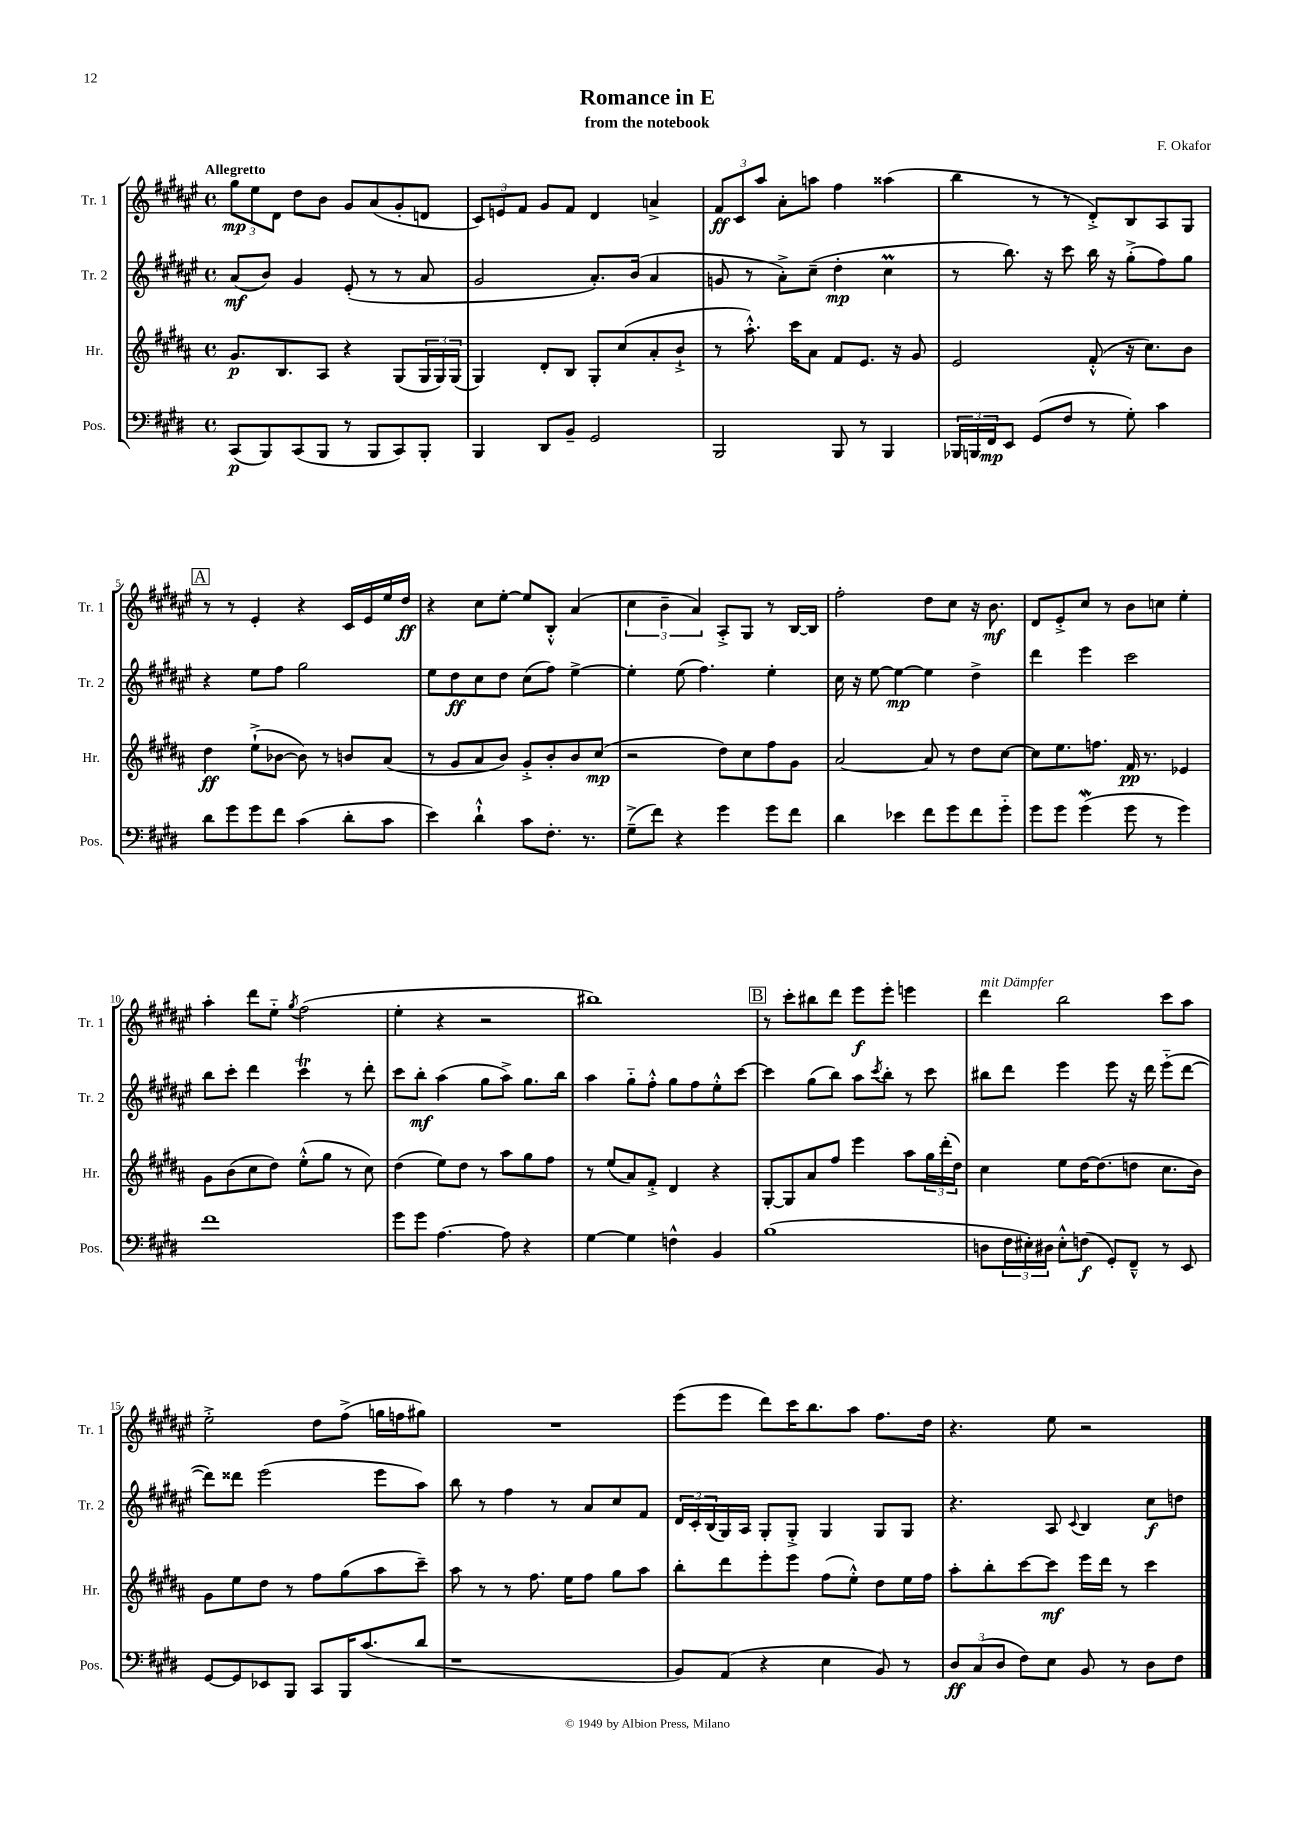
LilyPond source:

\header { title = "Romance in E" composer = "F. Okafor" subtitle = "from the notebook" }
<<
\new StaffGroup <<
\new Staff = "s0" \with { instrumentName = "Tr. 1" shortInstrumentName = "Tr. 1" } {
    \clef treble \key fis \major \defaultTimeSignature \time 4/4 \tempo "Allegretto"
    \tuplet 3/2 { gis''8\mp eis''8 dis'8 } dis''8 b'8 gis'8 ais'8( gis'8-. d'8 |
    \tuplet 3/2 { cis'8) e'8 fis'8 } gis'8 fis'8 dis'4 a'4-> |
    \tuplet 3/2 { fis'8\ff cis'8 ais''8 } ais'8-. a''8 fis''4 aisis''4( |
    b''4 r8 r8 dis'8-.->) b8 ais8 gis8 |
    \mark \markup { \box "A" } r8 r8 eis'4-. r4 cis'16 eis'16 eis''16 dis''16\ff |
    r4 cis''8 eis''8~-. eis''8 b8-.-^ ais'4( |
    \tuplet 3/2 { cis''4 b'4-- ais'4) } ais8-.-> gis8 r8 b16~ b16 |
    fis''2-. dis''8 cis''8 r16 b'8.\mf |
    dis'8 eis'8-.-> cis''8 r8 b'8 c''8 eis''4-. |
    ais''4-. dis'''8 eis''8-_ \acciaccatura { gis''8 } fis''2( |
    eis''4-. r4 r2 |
    bis''1) |
    \mark \markup { \box "B" } r8 cis'''8-. bis''8 dis'''8 eis'''8\f eis'''8-. e'''4 |
    dis'''4^\markup { \italic "mit Dämpfer" } b''2 cis'''8 ais''8 |
    eis''2-.-> dis''8 fis''8->( g''16 f''16 gis''8) |
    R1 |
    eis'''8( eis'''8 dis'''8) cis'''16 b''8. ais''8 fis''8. dis''16 |
    r4. eis''8 r2 \bar "|." |
}
\new Staff = "s1" \with { instrumentName = "Tr. 2" shortInstrumentName = "Tr. 2" } {
    \clef treble \key fis \major \defaultTimeSignature \time 4/4
    ais'8\mf( b'8) gis'4 eis'8-.( r8 r8 ais'8 |
    gis'2 ais'8.-.) b'16( ais'4 |
    g'8 r8 ais'8-.->) cis''8--( dis''4-.\mp cis''4\prall |
    r8 b''8.) r16 cis'''8 b''16 r16 gis''8-.->( fis''8) gis''8 |
    \mark \markup { \box "A" } r4 eis''8 fis''8 gis''2 |
    eis''8 dis''8\ff cis''8 dis''8 cis''8( fis''8) eis''4~-> |
    eis''4-. eis''8( fis''4.) eis''4-. |
    cis''16 r16 eis''8~ eis''4~\mp eis''4 dis''4-> |
    dis'''4 eis'''4 cis'''2 |
    b''8 cis'''8-. dis'''4 cis'''4\trill r8 dis'''8-. |
    cis'''8 b''8-.\mf ais''4( gis''8 ais''8->) gis''8. b''16 |
    ais''4 gis''8-_ fis''8-.-^ gis''8 fis''8 eis''8-.-^ cis'''8~ |
    \mark \markup { \box "B" } cis'''4 gis''8( b''8) ais''8 \acciaccatura { cis'''8 } b''8-. r8 cis'''8 |
    bis''8 dis'''8 eis'''4 eis'''8 r16 dis'''16 eis'''8-_( dis'''8~ |
    dis'''8) disis'''8 eis'''2( eis'''8 ais''8) |
    b''8 r8 fis''4 r8 ais'8 cis''8 fis'8 |
    \tuplet 3/2 { dis'16 cis'16-. b16( } gis16) ais16 gis8-. gis8-.-> gis4 gis8 gis8 |
    r4. ais8 \appoggiatura { cis'8 } b4 cis''8\f d''8 \bar "|." |
}
\new Staff = "s2" \with { instrumentName = "Hr." shortInstrumentName = "Hr." } {
    \clef treble \key b \major \defaultTimeSignature \time 4/4
    gis'8.\p b8. ais8 r4 gis8( \tuplet 3/2 { gis16 gis16) gis16( } |
    gis4) dis'8-. b8 gis8-. cis''8( ais'8-. b'8-!-> |
    r8 ais''8.-.-^) cis'''16 ais'8 fis'8 e'8. r16 gis'8 |
    e'2 fis'8-.-^( r16 cis''8.) b'8 |
    \mark \markup { \box "A" } dis''4\ff e''8-!->( bes'8~ bes'8) r8 b'8 ais'8( |
    r8 gis'8 ais'8 b'8) gis'8-.-> b'8-. b'8 cis''8\mp( |
    r2 dis''8) cis''8 fis''8 gis'8 |
    ais'2~ ais'8 r8 dis''8 cis''8~ |
    cis''8 e''8. f''8. fis'16\pp r8. ees'4 |
    gis'8 b'8( cis''8 dis''8) e''8-.-^( gis''8 r8 cis''8) |
    dis''4( e''8) dis''8 r8 ais''8 gis''8 fis''8 |
    r8 e''8( ais'8) fis'8-.-> dis'4 r4 |
    \mark \markup { \box "B" } gis8~-. gis8 ais'8 fis''8 e'''4 ais''8 \tuplet 3/2 { gis''16 dis'''16-.( dis''16) } |
    cis''4 e''8 dis''16~ dis''8.( d''8 cis''8. b'16) |
    gis'8 e''8 dis''8 r8 fis''8 gis''8( ais''8 cis'''8--) |
    ais''8 r8 r8 fis''8. e''16 fis''8 gis''8 ais''8 |
    b''8-. dis'''8 e'''8-. e'''8 fis''8( e''8-.-^) dis''8 e''16 fis''16 |
    ais''8-. b''8-. cis'''8~ cis'''8\mf e'''16 dis'''16 r8 cis'''4 \bar "|." |
}
\new Staff = "s3" \with { instrumentName = "Pos." shortInstrumentName = "Pos." } {
    \clef bass \key e \major \defaultTimeSignature \time 4/4
    cis,8\p( b,,8) cis,8( b,,8 r8 b,,8 cis,8) b,,8-. |
    b,,4 dis,8 b,8-- gis,2 |
    b,,2 b,,8 r8 b,,4 |
    \tuplet 3/2 { bes,,16 b,,16 fis,16\mp } e,8 gis,8( fis8 r8 gis8-.) cis'4 |
    \mark \markup { \box "A" } dis'8 gis'8 gis'8 fis'8 cis'4( dis'8-. cis'8 |
    e'4) dis'4-!-^ cis'8 fis8.-. r8. |
    gis8--->( fis'8) r4 gis'4 gis'8 fis'8 |
    dis'4 ees'4 fis'8 gis'8 fis'8 gis'8-_ |
    gis'8 gis'8 gis'4\mordent( gis'8 r8 gis'4) |
    fis'1 |
    gis'8 gis'8 a4.~ a8 r4 |
    gis4~ gis4 f4-^ b,4 |
    \mark \markup { \box "B" } b1( |
    d8 \tuplet 3/2 { fis16 eis16-.) dis16 } eis8-.-^ f8\f( gis,8-.) fis,8---^ r8 e,8 |
    gis,8~ gis,8 ees,8 b,,8 cis,8 b,,16 cis'8.( dis'8 |
    r1 |
    b,8) a,8( r4 e4 b,8) r8 |
    \tuplet 3/2 { dis8\ff cis8( dis8 } fis8) e8 b,8 r8 dis8 fis8 \bar "|." |
}
>>
>>
